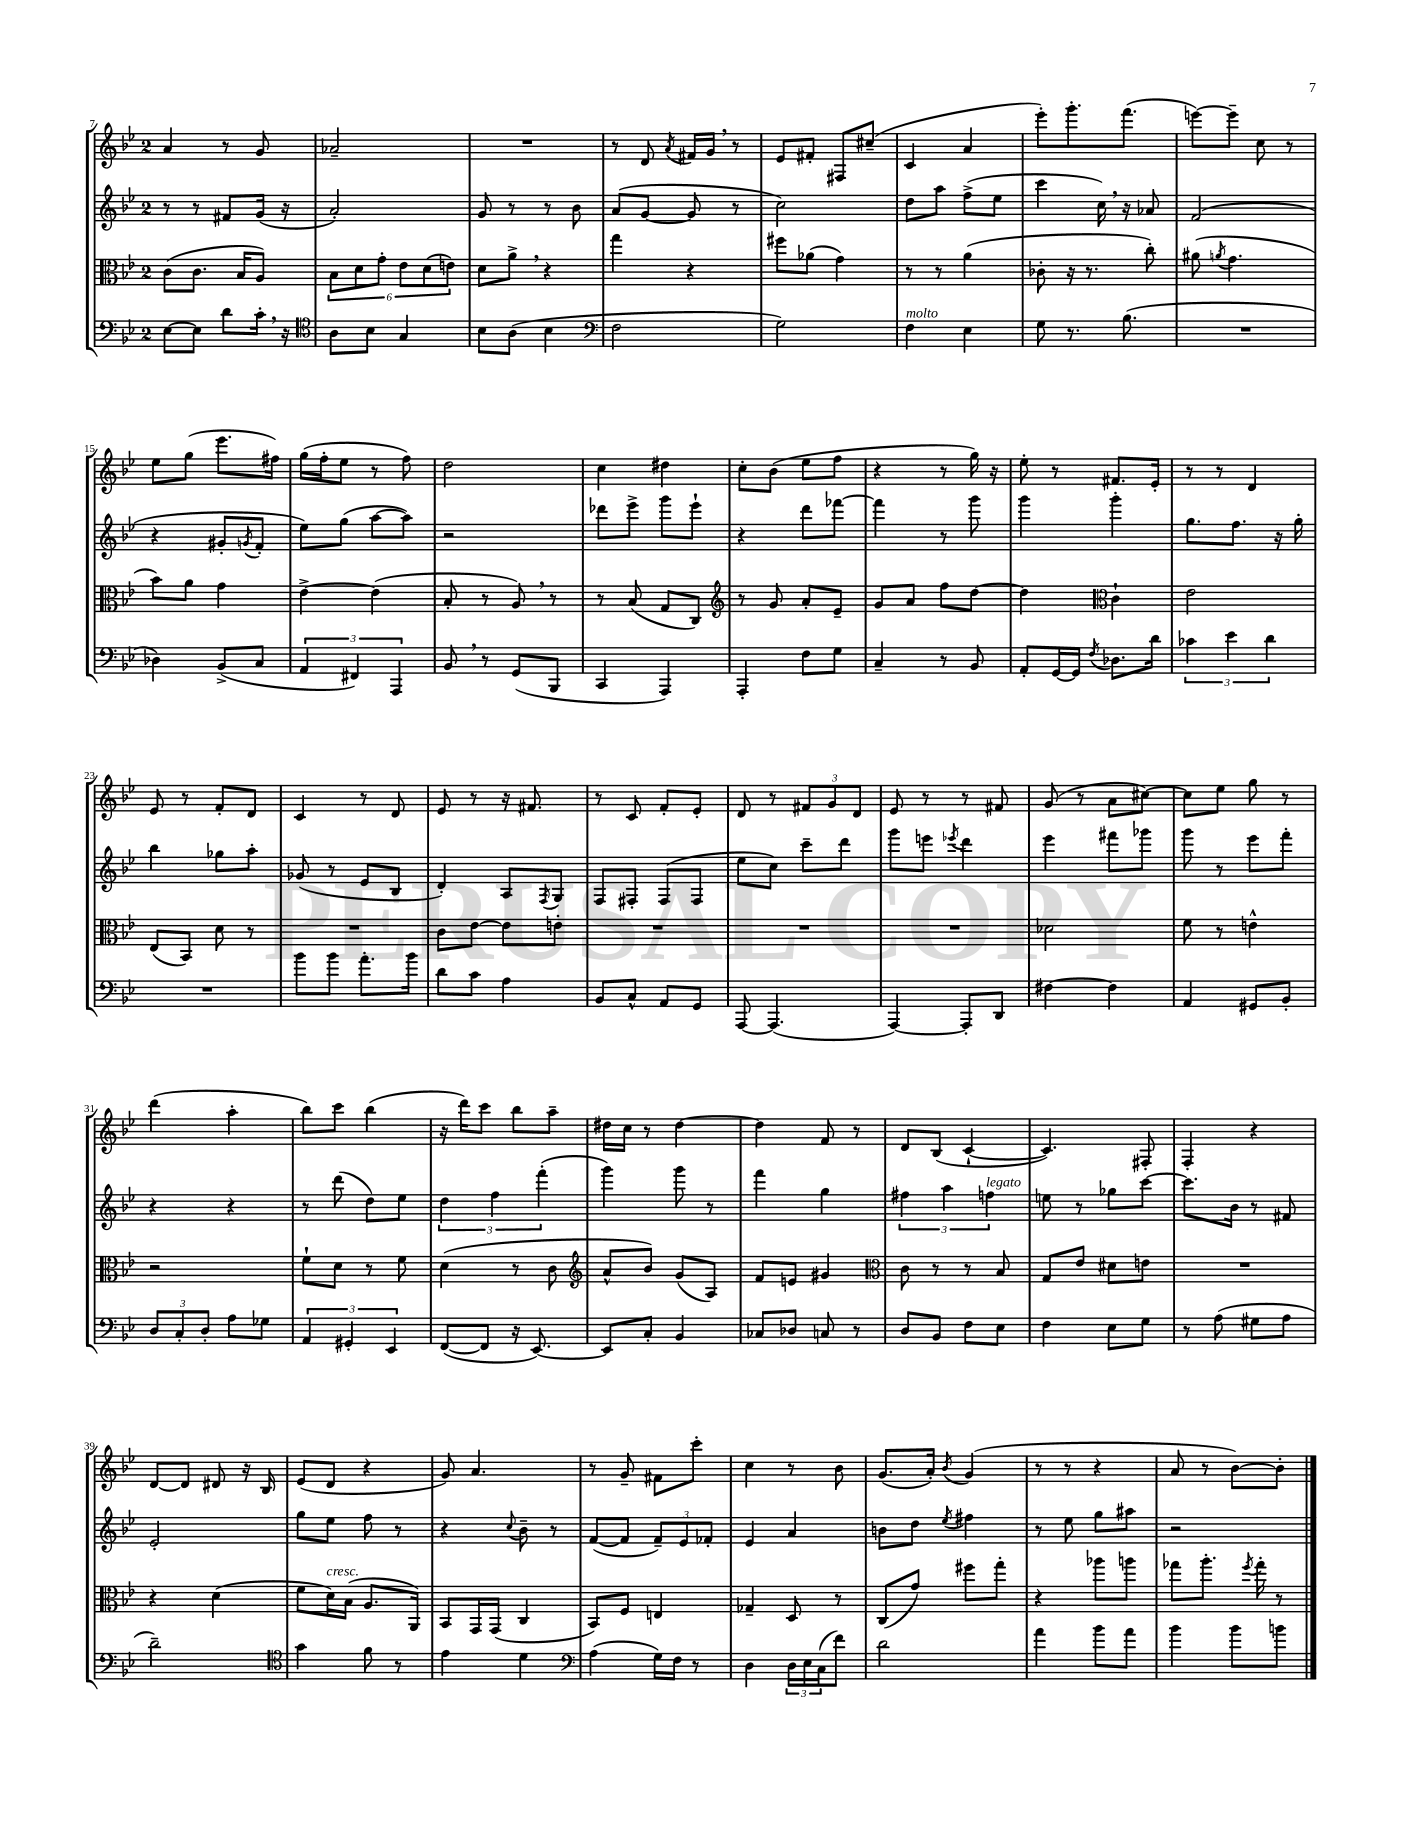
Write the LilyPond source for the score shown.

<<
\new StaffGroup <<
\new Staff = "s0" {
    \clef treble \key bes \major \once \override Staff.TimeSignature.style = #'single-digit \time 2/4
    a'4 r8 g'8 |
    aes'2-- |
    R2 |
    r8 d'8 \acciaccatura { a'8 } fis'16 g'16 \breathe r8 |
    ees'8 fis'8-. fis8 cis''8--( |
    c'4 a'4 |
    ees'''8-.) g'''8.-. f'''8.( |
    e'''8~) e'''8-- c''8 r8 |
    ees''8 g''8( ees'''8. fis''16) |
    g''16( f''16-. ees''8 r8 f''8) |
    d''2 |
    c''4 dis''4 |
    c''8-. bes'8( ees''8 f''8 |
    r4 r8 g''16) r16 |
    ees''8-. r8 fis'8. ees'16-. |
    r8 r8 d'4 |
    ees'8 r8 f'8-. d'8 |
    c'4 r8 d'8 |
    ees'8 r8 r16 fis'8. |
    r8 c'8 f'8-. ees'8-. |
    d'8 r8 \tuplet 3/2 { fis'8 g'8 d'8 } |
    ees'8 r8 r8 fis'8 |
    g'8( r8 a'8 cis''8~) |
    cis''8 ees''8 g''8 r8 |
    d'''4( a''4-. |
    bes''8) c'''8 bes''4( |
    r16 d'''16) c'''8 bes''8 a''8-- |
    dis''16 c''16 r8 dis''4~ |
    dis''4 f'8 r8 |
    d'8 bes8( c'4~-! |
    c'4.) fis8-. |
    f4-. r4 |
    d'8~ d'8 dis'8 r16 bes16 |
    ees'8( d'8 r4 |
    g'8) a'4. |
    r8 g'8-- fis'8 c'''8-. |
    c''4 r8 bes'8 |
    g'8.( a'16-.) \acciaccatura { bes'8 } g'4( |
    r8 r8 r4 |
    a'8 r8 bes'8~) bes'8-. \bar "|." |
}
\new Staff = "s1" {
    \clef treble \key bes \major \once \override Staff.TimeSignature.style = #'single-digit \time 2/4
    r8 r8 fis'8 g'16( r16 |
    a'2-.) |
    g'8 r8 r8 bes'8 |
    a'8( g'8~ g'8 r8 |
    c''2) |
    d''8 a''8 f''8->( ees''8 |
    c'''4 c''16) \breathe r16 aes'8 |
    f'2( |
    r4 gis'8-. \acciaccatura { g'8 } f'8-. |
    ees''8) g''8( a''8~ a''8) |
    r2 |
    des'''8 ees'''8-> g'''8 ees'''8-! |
    r4 d'''8 fes'''8~ |
    fes'''4 r8 g'''8 |
    g'''4 g'''4-. |
    g''8. f''8. r16 g''16-. |
    bes''4 ges''8 a''8-. |
    ges'8( r8 ees'8 bes8 |
    d'4-.) a8 \acciaccatura { f8 } g8 |
    f8 fis8-. fis8( fis8 |
    ees''8 c''8) c'''8-- d'''8 |
    g'''8 e'''8 \acciaccatura { ees'''8 } d'''4 |
    ees'''4 fis'''8 ges'''8 |
    g'''8 r8 ees'''8 f'''8-. |
    r4 r4 |
    r8 d'''8( d''8) ees''8 |
    \tuplet 3/2 { d''4 f''4 f'''4-.( } |
    g'''4) g'''8 r8 |
    f'''4 g''4 |
    \tuplet 3/2 { fis''4 a''4 f''4^\markup { \italic "legato" } } |
    e''8 r8 ges''8 c'''8~ |
    c'''8. bes'16 r8 fis'8 |
    ees'2-. |
    g''8 ees''8 f''8 r8 |
    r4 \appoggiatura { c''8 } bes'8-- r8 |
    f'8~( f'8 \tuplet 3/2 { f'8--) ees'8 fes'8-. } |
    ees'4 a'4 |
    b'8 d''8 \acciaccatura { ees''8 } fis''4 |
    r8 ees''8 g''8 ais''8 |
    r2 \bar "|." |
}
\new Staff = "s2" {
    \clef alto \key bes \major \once \override Staff.TimeSignature.style = #'single-digit \time 2/4
    c'8( c'8. bes16 a8) |
    \tuplet 6/4 { bes8 d'8 g'8-. ees'8 d'8( e'8) } |
    d'8 a'8-> \breathe r4 |
    g''4 r4 |
    fis''8 aes'8( g'4) |
    r8 r8 a'4( |
    ces'8-. r16 r8. c''8-.) |
    ais'8( \acciaccatura { a'8 } g'4. |
    bes'8) a'8 g'4 |
    ees'4~-> ees'4( |
    bes8-. r8 a8) \breathe r8 |
    r8 bes8( g8 c8) |
    \clef treble r8 g'8 a'8-. ees'8-- |
    g'8 a'8 f''8 d''8~ |
    d''4 \clef alto c'4-! |
    ees'2 |
    ees8( bes,8) d'8 r8 |
    R2 |
    c'8 ees'8~ ees'8 e'8-. |
    R2 |
    R2 |
    R2 |
    des'2 |
    f'8 r8 e'4-^ |
    r2 |
    f'8-! d'8 r8 f'8 |
    d'4( r8 c'8 |
    \clef treble a'8-^ bes'8) g'8( a8) |
    f'8 e'8 gis'4 |
    \clef alto c'8 r8 r8 bes8 |
    g8 ees'8 dis'8 e'8 |
    R2 |
    r4 d'4( |
    f'8 d'16^\markup { \italic "cresc." }) bes16( a8. a,16) |
    bes,8 g,16 g,16( c4 |
    bes,8) f8 e4 |
    ges4-- d8 r8 |
    c8( g'8) fis''8 g''8-. |
    r4 aes''8 a''8 |
    ges''8 a''8.-. \acciaccatura { f''8 } ges''16-. r8 \bar "|." |
}
\new Staff = "s3" {
    \clef bass \key bes \major \once \override Staff.TimeSignature.style = #'single-digit \time 2/4
    ees8~ ees8 d'8 c'16-. \breathe r16 |
    \clef tenor a8 bes8 g4 |
    bes8 a8( bes4 |
    \clef bass f2 |
    g2) |
    f4^\markup { \italic "molto" } ees4 |
    g8 r8. bes8.( |
    R2 |
    des4) bes,8->( c8 |
    \tuplet 3/2 { a,4 fis,4) a,,4 } |
    bes,8 \breathe r8 g,8( bes,,8 |
    c,4 a,,4) |
    a,,4-. f8 g8 |
    c4-- r8 bes,8 |
    a,8-. g,16~ g,16 \acciaccatura { f8 } des8. d'16 |
    \tuplet 3/2 { ces'4 ees'4 d'4 } |
    R2 |
    bes'8 bes'8 a'8.-. bes'16 |
    d'8 c'8 a4 |
    bes,8 c8-^ a,8 g,8 |
    a,,8~ a,,4.( |
    a,,4~) a,,8-. d,8 |
    fis4~ fis4 |
    a,4 gis,8 bes,8-. |
    \tuplet 3/2 { d8 c8-. d8-. } a8 ges8 |
    \tuplet 3/2 { a,4 gis,4-. ees,4 } |
    f,8~( f,8 r16 ees,8.~) |
    ees,8 c8-. bes,4 |
    ces8 des8 c8 r8 |
    d8 bes,8 f8 ees8 |
    f4 ees8 g8 |
    r8 a8( gis8 a8 |
    d'2--) |
    \clef tenor g'4 f'8 r8 |
    ees'4 d'4 |
    \clef bass a4( g16) f16 r8 |
    d4 \tuplet 3/2 { d16 ees16 c16( } f'8) |
    d'2 |
    a'4 bes'8 a'8 |
    bes'4 bes'8 b'8 \bar "|." |
}
>>
>>
\layout { \context { \Score currentBarNumber = #7 } }
